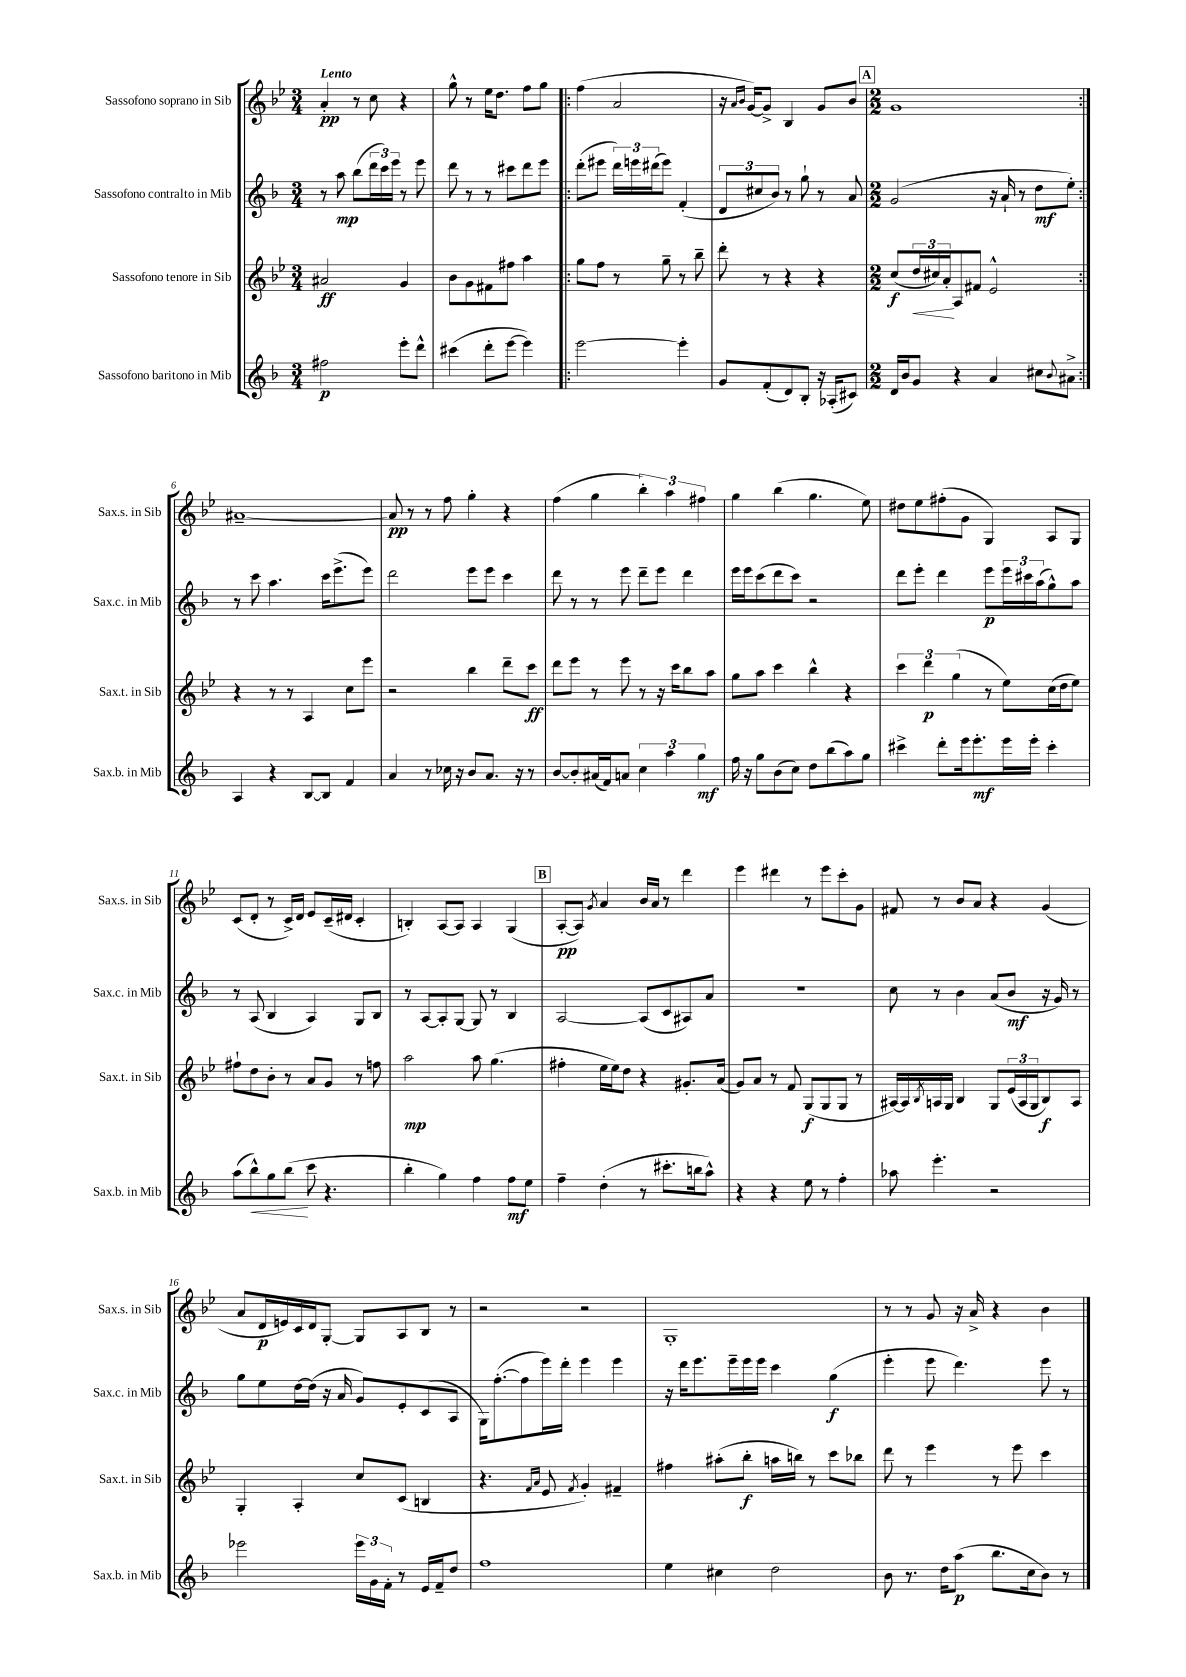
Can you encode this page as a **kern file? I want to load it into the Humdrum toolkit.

**kern	**dynam	**kern	**dynam	**kern	**dynam	**kern	**dynam
*part4	*part4	*part3	*part3	*part2	*part2	*part1	*part1
*staff4	*staff4	*staff3	*staff3	*staff2	*staff2	*staff1	*staff1
*I"Sassofono baritono in Mib	*	*I"Sassofono tenore in Sib	*	*I"Sassofono contralto in Mib	*	*I"Sassofono soprano in Sib	*
*I'Sax.b. in Mib	*	*I'Sax.t. in Sib	*	*I'Sax.c. in Mib	*	*I'Sax.s. in Sib	*
*clefG2	*	*clefG2	*	*clefG2	*	*clefG2	*
*k[b-]	*	*k[b-e-]	*	*k[b-]	*	*k[b-e-]	*
*M3/4	*	*M3/4	*	*M3/4	*	*M3/4	*
=1	=1	=1	=1	=1	=1	=1	=1
!	!	!	!	!	!	!LO:TX:a:B:t=Lento	!
2ff#X\	p	2a#X/	ff	8r	.	4a'/	pp
.	.	.	.	8aa\	mp	.	.
.	.	.	.	(8bb-\L	.	8r	.
.	.	.	.	24ddd\L	.	8cc\	.
.	.	.	.	24ccc\)	.	.	.
.	.	.	.	24eee\JJ	.	.	.
8eee'\L	.	4g/	.	8r	.	4r	.
8ddd^^\J	.	.	.	8eee\	.	.	.
=2	=2	=2	=2	=2	=2	=2	=2
(4ccc#X\	.	8b-\L	.	8ddd\	.	8gg^^\	.
.	.	8g\	.	8r	.	8r	.
8ddd'\L	.	8f#X\	.	8r	.	16ee-\KL	.
.	.	.	.	.	.	8.dd\J	.
[8eee\J	.	8ff#X\J	.	8ccc#X\L	.	.	.
4eee\])	.	4aa\	.	8ddd\	.	8ff\L	.
.	.	.	.	8eee\J	.	8gg\J	.
=3!|:	=3!|:	=3!|:	=3!|:	=3!|:	=3!|:	=3!|:	=3!|:
[2eee\	.	8gg\L	.	(8ddd'\L	.	(4ff\	.
.	.	8ff\J	.	8eee#X\J	.	.	.
.	.	8r	.	24ddd\LL)	.	2a/	.
.	.	.	.	24eeen\	.	.	.
.	.	.	.	(24ddd#X\J	.	.	.
.	.	8gg~\	.	8eee\J)	.	.	.
4eee'\]	.	8r	.	(4f'/	.	.	.
.	.	8bb-~\	.	.	.	.	.
=4	=4	=4	=4	=4	=4	=4	=4
8g/L	.	8ddd'\	.	12d/L	.	16r	.
.	.	.	.	.	.	16qqa/LL	.
.	.	.	.	.	.	16qqb-/JJ	.
.	.	.	.	.	.	[16g/KL)	.
.	.	.	.	12cc#X/	.	.	.
(8f'/	.	8r	.	.	.	8g^/J]	.
.	.	.	.	12b-/J)	.	.	.
8d/)	.	4r	.	8r	.	4B-/	.
8B-'/J	.	.	.	8gg`\	.	.	.
16r	.	4r	.	8r	.	8g/L	.
(16A-X'/KL	.	.	.	.	.	.	.
8c#X/J)	.	.	.	8a/	.	8b-/J	.
!!LO:REH:place=s1:t=A
=5	=5	=5	=5	=5	=5	=5	=5
*M2/2	*	*M2/2	*	*M2/2	*	*M2/2	*
16d/LL	.	(8cc/L	f	(2g/	.	1g	.
16b-/J	.	.	.	.	.	.	.
!	!	!	!LO:HP:b	!	!	!	!
8g/J	.	24dd/L	<	.	.	.	.
.	.	24cc#X/)	.	.	.	.	.
.	.	24a'/J	.	.	.	.	.
4r	.	8A/	[	.	.	.	.
.	.	8f#X/J	.	.	.	.	.
4a/	.	2e-^^/	.	16r	.	.	.
.	.	.	.	16a`/	.	.	.
.	.	.	.	8r	.	.	.
8cc#X\L	.	.	.	8dd\L	mf	.	.
8qqb-/	.	.	.	.	.	.	.
8a#X^\J	.	.	.	8ee'\J)	.	.	.
!!LO:LB:g=z
=6:|!	=6:|!	=6:|!	=6:|!	=6:|!	=6:|!	=6:|!	=6:|!
4A/	.	4r	.	8r	.	[1a#X~	.
.	.	.	.	8ccc\	.	.	.
4r	.	8r	.	4.aa\	.	.	.
.	.	8r	.	.	.	.	.
[8B-/L	.	4A/	.	.	.	.	.
8B-/J]	.	.	.	16ccc\KL	.	.	.
.	.	.	.	(8.eee^\	.	.	.
4f/	.	8cc\L	.	.	.	.	.
.	.	8eee-\J	.	8eee\J)	.	.	.
=7	=7	=7	=7	=7	=7	=7	=7
4a/	.	2r	.	2ddd\	.	8a#/]	pp
.	.	.	.	.	.	8r	.
8r	.	.	.	.	.	8r	.
16cc-X\	.	.	.	.	.	8ff\	.
16r	.	.	.	.	.	.	.
8b-/L	.	4bb-\	.	8eee\L	.	4gg'\	.
8.a/J	.	.	.	8eee\J	.	.	.
.	.	8ddd~\L	.	4ccc\	.	4r	.
16r	.	.	.	.	.	.	.
8r	.	8ccc\J	ff	.	.	.	.
=8	=8	=8	=8	=8	=8	=8	=8
[8b-/L	.	8ddd\L	.	8ddd\	.	(4ff\	.
8b-'/]	.	8eee-\J	.	8r	.	.	.
(16a#X/L	.	8r	.	8r	.	4gg\	.
16f/J)	.	.	.	.	.	.	.
8an/J	.	8eee-\	.	8eee\	.	.	.
6cc\	.	8r	.	8ddd~\L	.	6bb-'\)	.
.	.	16r	.	8eee\J	.	.	.
6aa\	.	.	.	.	.	6aa\	.
.	.	16ccc\KL	.	.	.	.	.
.	.	8bb-\	.	4ddd\	.	.	.
6gg\	mf	.	.	.	.	6ff#X\	.
.	.	8aa\J	.	.	.	.	.
=9	=9	=9	=9	=9	=9	=9	=9
16ff\	.	8gg\L	.	16eee\LL	.	4gg\	.
16r	.	.	.	16eee\J	.	.	.
8gg\L	.	8aa\J	.	(8ccc\	.	.	.
(8b-\	.	4ccc\	.	8ddd\	.	(4bb-\	.
8cc\J)	.	.	.	8ccc\J)	.	.	.
8dd\L	.	4bb-^^\	.	2r	.	4.gg\	.
(8bb-\	.	.	.	.	.	.	.
8aa\)	.	4r	.	.	.	.	.
8gg\J	.	.	.	.	.	8ee-\)	.
=10	=10	=10	=10	=10	=10	=10	=10
4ccc#X^\	.	6ccc\	.	8ddd\L	.	8dd#X\L	.
.	.	.	.	8eee'\J	.	8ee-\	.
.	.	6ddd\	p	.	.	.	.
8ddd'\L	.	.	.	4ddd\	.	(8ff#X'\	.
.	.	(6gg\	.	.	.	.	.
16eee\k	.	.	.	.	.	8g\J	.
8.eee'\	mf	.	.	.	.	.	.
.	.	8r	.	8eee\L	p	4G/)	.
16eee\L	.	8ee-\L)	.	24eee\L	.	.	.
.	.	.	.	24ccc#X\	.	.	.
16eee'\JJ	.	.	.	.	.	.	.
.	.	.	.	(24aa\J	.	.	.
4ccc#'\	.	(16cc\L	.	8gg^^\)	.	8A/L	.
.	.	16dd\J	.	.	.	.	.
.	.	8ee-\J)	.	8aa\J	.	8G/J	.
!!LO:LB:g=z
=11	=11	=11	=11	=11	=11	=11	=11
(8aa\L	.	8ff#X`\L	.	8r	.	(8c/L	.
!	!LO:HP:b	!	!	!	!	!	!
8bb-^^\)	<	8dd\	.	(8A/	.	8d'/J	.
8gg\	.	8b-'\J	.	4B-/	.	8r	.
(8bb-\J	.	8r	.	.	.	16c^/LL)	.
.	.	.	.	.	.	16d/JJ	.
8ccc\	[	8a/L	.	4A/)	.	8e-/L	.
4.r	.	8g/J	.	.	.	(16c~/L	.
.	.	.	.	.	.	16d#X/JJ	.
.	.	8r	.	8G/L	.	4c'/	.
.	.	8ffn\	.	8B-/J	.	.	.
=12	=12	=12	=12	=12	=12	=12	=12
4bb-'\	.	2aa\	mp	8r	.	4Bn'/)	.
.	.	.	.	[8A/L	.	.	.
4gg\)	.	.	.	8A'/]	.	[8A/L	.
.	.	.	.	[8G/J	.	8A/J]	.
4ff\	.	8aa\	.	8G/]	.	4A/	.
.	.	(4.gg\	.	8r	.	.	.
8ff\L	mf	.	.	4B-/	.	(4G/	.
8ee\J	.	.	.	.	.	.	.
!!LO:REH:place=s1:t=B
=13	=13	=13	=13	=13	=13	=13	=13
4ff~\	.	4ff#X'\	.	[2A/	.	[8A'/L	pp
.	.	.	.	.	.	8A/J])	.
.	.	.	.	.	.	8qg/	.
(4dd'\	.	16ee-\LL	.	.	.	4a/	.
.	.	16ee-\J)	.	.	.	.	.
.	.	8dd\J	.	.	.	.	.
8r	.	4r	.	(8A/L]	.	16b-/LL	.
.	.	.	.	.	.	16a/JJ	.
8.ccc#X'\L	.	.	.	8c/	.	8r	.
.	.	8.g#X'/L	.	8A#X/)	.	4ddd\	.
16bbn\k	.	.	.	.	.	.	.
8aa^^\J)	.	.	.	8a/J	.	.	.
.	.	(16a/Jk	.	.	.	.	.
=14	=14	=14	=14	=14	=14	=14	=14
4r	.	8g/L)	.	1r	.	4eee-\	.
.	.	8a/J	.	.	.	.	.
4r	.	8r	.	.	.	4ddd#X\	.
.	.	8f/	.	.	.	.	.
8ee\	.	(8G/L	f	.	.	8r	.
8r	.	8G/	.	.	.	8eee-\L	.
4ff'\	.	8G/J	.	.	.	8ccc'\	.
.	.	8r	.	.	.	8g\J	.
=15	=15	=15	=15	=15	=15	=15	=15
8aa-X\	.	[16A#X/LL)	.	8cc\	.	8f#X/	.
.	.	16A#/]	.	.	.	.	.
.	.	8qB-/	.	.	.	.	.
4.eee'\	.	16An/	.	8r	.	8r	.
.	.	16G/JJ	.	.	.	.	.
.	.	4B-/	.	4b-\	.	8b-/L	.
.	.	.	.	.	.	8a/J	.
2r	.	8G/L	.	(8a/L	.	4r	.
.	.	(24e-/L	.	8b-/J	mf	.	.
.	.	24A/	.	.	.	.	.
.	.	24G/J	.	.	.	.	.
.	.	8B-/)	f	16r	.	(4g/	.
.	.	.	.	16g/)	.	.	.
.	.	8A/J	.	8r	.	.	.
!!LO:LB:g=z
=16	=16	=16	=16	=16	=16	=16	=16
2eee-X\	.	4G'/	.	8gg\L	.	8a/L	.
.	.	.	.	8ee\	.	16d/L	p
.	.	.	.	.	.	16en/)	.
.	.	4A'/	.	[16dd\L	.	16c/	.
.	.	.	.	(16dd\JJ]	.	16d/J	.
.	.	.	.	16r	.	[8G'/J	.
.	.	.	.	16a/	.	.	.
24eee-\LL	.	8cc/L	.	8g/L)	.	8G/L]	.
24g\	.	.	.	.	.	.	.
24f'\JJ	.	.	.	.	.	.	.
8r	.	(8c/J	.	8e'/	.	8A/	.
16e/LL	.	4Bn/	.	(8c/	.	8B-/J	.
16f~/J	.	.	.	.	.	.	.
8dd/J	.	.	.	8A/J	.	8r	.
=17	=17	=17	=17	=17	=17	=17	=17
1ff	.	4.r	.	16G\KL)	.	2r	.
.	.	.	.	([8.ff'\	.	.	.
.	.	.	.	8ff\]	.	.	.
.	.	16qqf/LL	.	.	.	.	.
.	.	16qqa/JJ	.	.	.	.	.
.	.	8e-/	.	16eee\L)	.	.	.
.	.	.	.	16ddd'\JJ	.	.	.
.	.	8qf/	.	.	.	.	.
.	.	4g'/)	.	4eee\	.	2r	.
.	.	4f#X~/	.	4eee\	.	.	.
=18	=18	=18	=18	=18	=18	=18	=18
4ee\	.	4ff#X\	.	16r	.	1G'	.
.	.	.	.	16ddd\KL	.	.	.
.	.	.	.	8.eee\	.	.	.
4cc#X\	.	(8aa#X'\L	.	.	.	.	.
.	.	.	.	16eee~\L	.	.	.
.	.	8bb-'\J	f	16eee\	.	.	.
.	.	.	.	16eee\JJ	.	.	.
2dd\	.	16aan\LL	.	4ccc\	.	.	.
.	.	16bbn\JJ)	.	.	.	.	.
.	.	8r	.	.	.	.	.
.	.	8ccc\L	.	(4gg\	f	.	.
.	.	8bb-X\J	.	.	.	.	.
=19	=19	=19	=19	=19	=19	=19	=19
8b-\	.	8ddd\	.	4eee'\	.	8r	.
8.r	.	8r	.	.	.	8r	.
.	.	4eee-\	.	8eee\	.	8g/	.
16dd\KL	.	.	.	.	.	.	.
(8aa\J	p	.	.	4.ddd\)	.	16r	.
.	.	.	.	.	.	16a^/	.
8.bb-\L	.	8r	.	.	.	4r	.
.	.	8eee-\	.	.	.	.	.
16cc\k	.	.	.	.	.	.	.
8b-\J)	.	4ccc\	.	8eee\	.	4b-\	.
8r	.	.	.	8r	.	.	.
==	==	==	==	==	==	==	==
*-	*-	*-	*-	*-	*-	*-	*-
